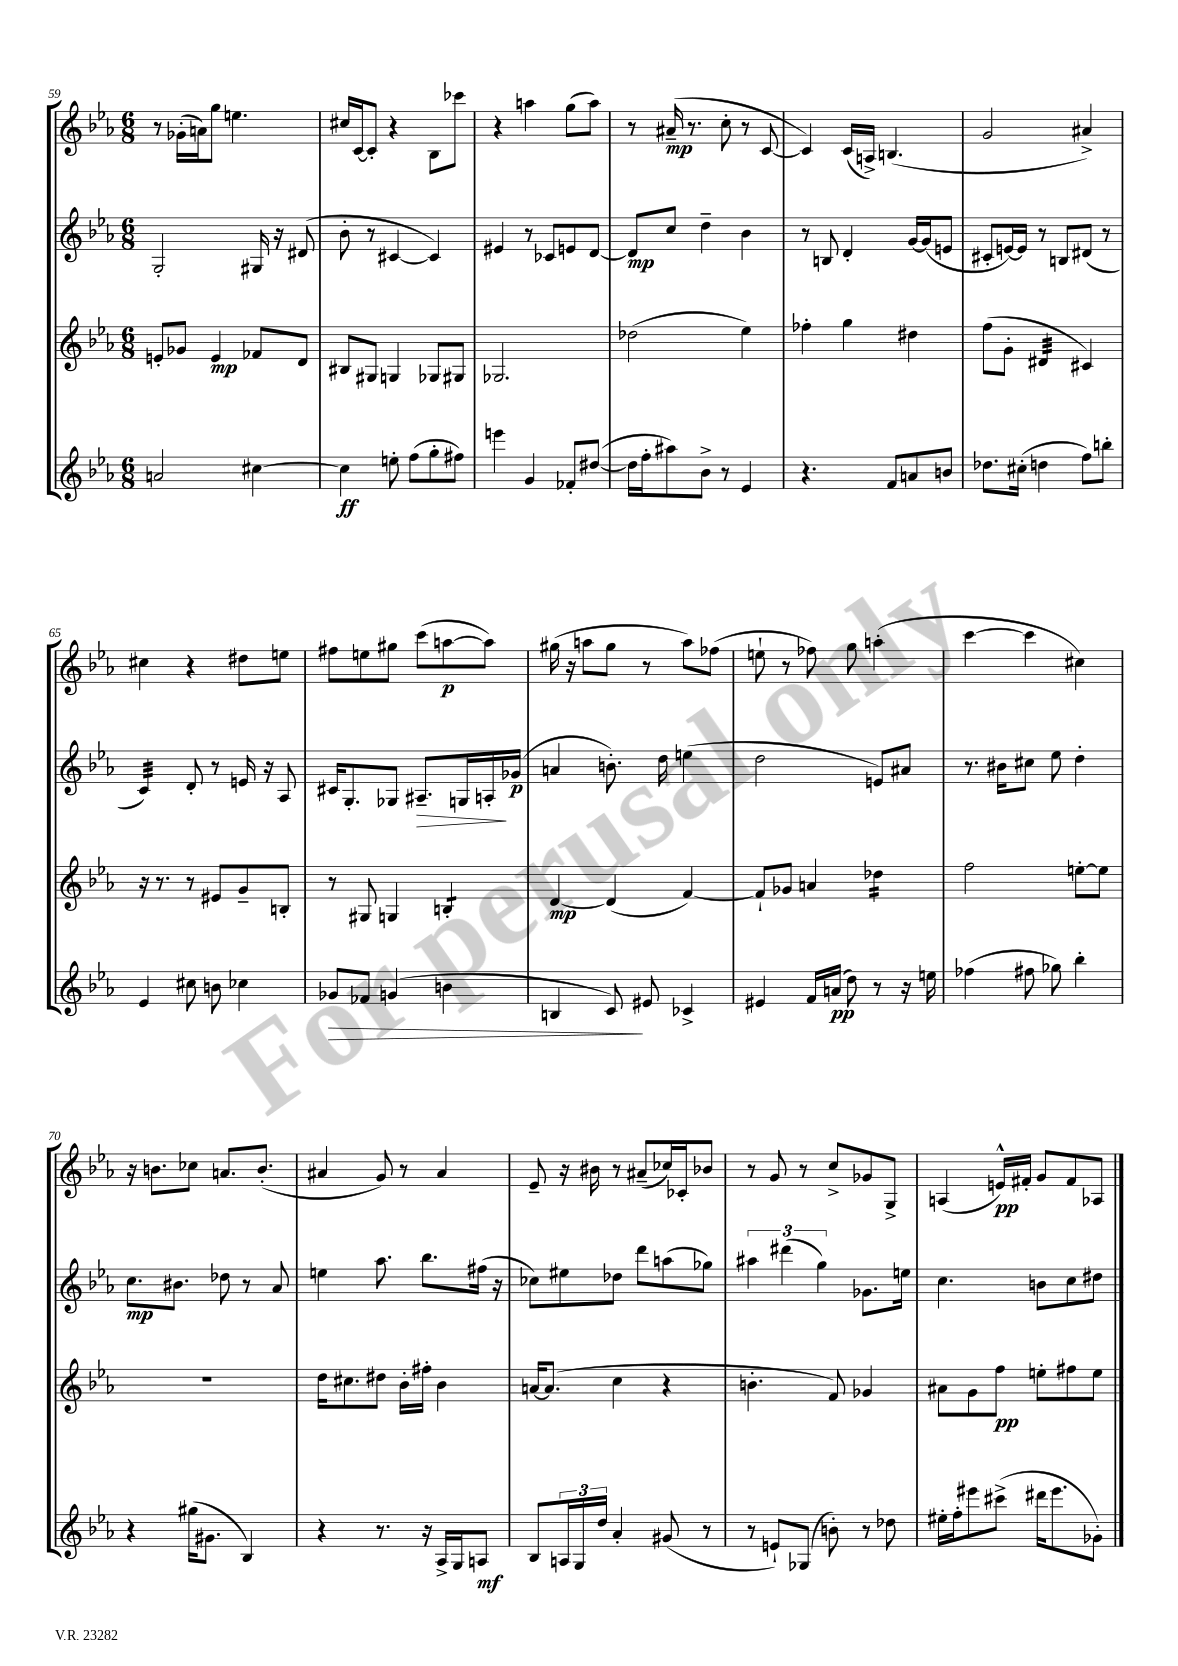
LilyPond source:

<<
\new StaffGroup <<
\new Staff = "s0" {
    \clef treble \key ees \major \numericTimeSignature \time 6/8
    r8 ges'16-.( a'16) g''8 e''4. |
    cis''16 c'16~ c'8-. r4 bes8 ces'''8 |
    r4 a''4 g''8( a''8) |
    r8 ais'16--\mp( r8. c''8-. r8 c'8~ |
    c'4) c'16( a16->) b4.( |
    g'2 ais'4->) |
    cis''4 r4 dis''8 e''8 |
    fis''8 e''8 gis''8 c'''8( a''8~\p a''8) |
    gis''16( r16 a''8 gis''8 r8 a''8) fes''8( |
    e''8-! r8 fes''8) g''8 a''4-.( |
    c'''4~ c'''4 cis''4) |
    r16 b'8. ces''8 a'8. b'8.-.( |
    ais'4 g'8) r8 ais'4 |
    ees'8-- r16 bis'16 r8 ais'8--( ces''16) ces'16-. bes'8 |
    r8 g'8 r8 c''8-> ges'8 g8-> |
    a4( e'16-^\pp) fis'16-. g'8 fis'8 aes8 \bar "|." |
}
\new Staff = "s1" {
    \clef treble \key ees \major \numericTimeSignature \time 6/8
    g2-. gis16 r16 dis'8( |
    bes'8-. r8 cis'4~ cis'4) |
    eis'4 r8 ces'8 e'8 d'8~ |
    d'8\mp c''8 d''4-- bes'4 |
    r8 b8 d'4-. g'16~ g'16( e'8 |
    cis'8-. e'16~) e'16 r8 b8 dis'8( r8 |
    c'4:32) d'8-. r8 e'16 r16 aes8 |
    cis'16 g8.-. ges8 ais8.--\> g16 a16-.\! ges'16\p( |
    a'4 b'8.-.) d''16 e''4( |
    d''2 e'8) ais'8 |
    r8. bis'16 cis''8 ees''8 d''4-. |
    c''8.\mp bis'8. des''8 r8 aes'8 |
    e''4 aes''8. bes''8. fis''16( r16 |
    ces''8) eis''8 des''8 d'''8 a''8( ges''8) |
    \tuplet 3/2 { ais''4 dis'''4( g''4) } ges'8. e''16 |
    c''4. b'8 c''8 dis''8 \bar "|." |
}
\new Staff = "s2" {
    \clef treble \key ees \major \numericTimeSignature \time 6/8
    e'8-. ges'8 e'4\mp fes'8 d'8 |
    bis8 gis8 g4 ges8 gis8 |
    ges2. |
    des''2( ees''4) |
    fes''4-. g''4 dis''4 |
    f''8( g'8-. dis'4:32 cis'4) |
    r16 r8. r8 eis'8 g'8-- b8-. |
    r8 gis8 g4 b4:8-. |
    d'4~\mp d'4( f'4~) |
    f'8-! ges'8 a'4 des''4:16 |
    f''2 e''8~-. e''8 |
    R2. |
    d''16 cis''8. dis''8 bes'16-. fis''16-. bes'4 |
    a'16~ a'8.( c''4 r4 |
    b'4.-. f'8) ges'4 |
    ais'8 g'8 f''8\pp e''8-. fis''8 e''8 \bar "|." |
}
\new Staff = "s3" {
    \clef treble \key ees \major \numericTimeSignature \time 6/8
    a'2 cis''4~ |
    cis''4\ff e''8-. f''8( g''8-. fis''8) |
    e'''4 g'4 fes'8-. dis''8~( |
    dis''16 f''16-. ais''8) bes'8-> r8 ees'4 |
    r4. f'8 a'8 b'8 |
    des''8. cis''16-.( d''4 f''8) b''8-. |
    ees'4 cis''8 b'8 ces''4 |
    ges'8\> fes'8 g'4( b'4 |
    b4 c'8\!) eis'8 ces'4-> |
    eis'4 f'16 a'16\pp( d''8) r8 r16 e''16 |
    fes''4( fis''8 ges''8) bes''4-. |
    r4 gis''16( gis'8. bes4) |
    r4 r8. r16 aes16-> g16 a8\mf |
    bes8 \tuplet 3/2 { a16 g16 d''16 } aes'4-. gis'8( r8 |
    r8 e'8-!) ges8( b'8-.) r8 des''8 |
    eis''16-. f''16-. eis'''8 cis'''8->( dis'''16 eis'''8. ges'8-.) \bar "|." |
}
>>
>>
\layout { \context { \Score currentBarNumber = #59 } }
